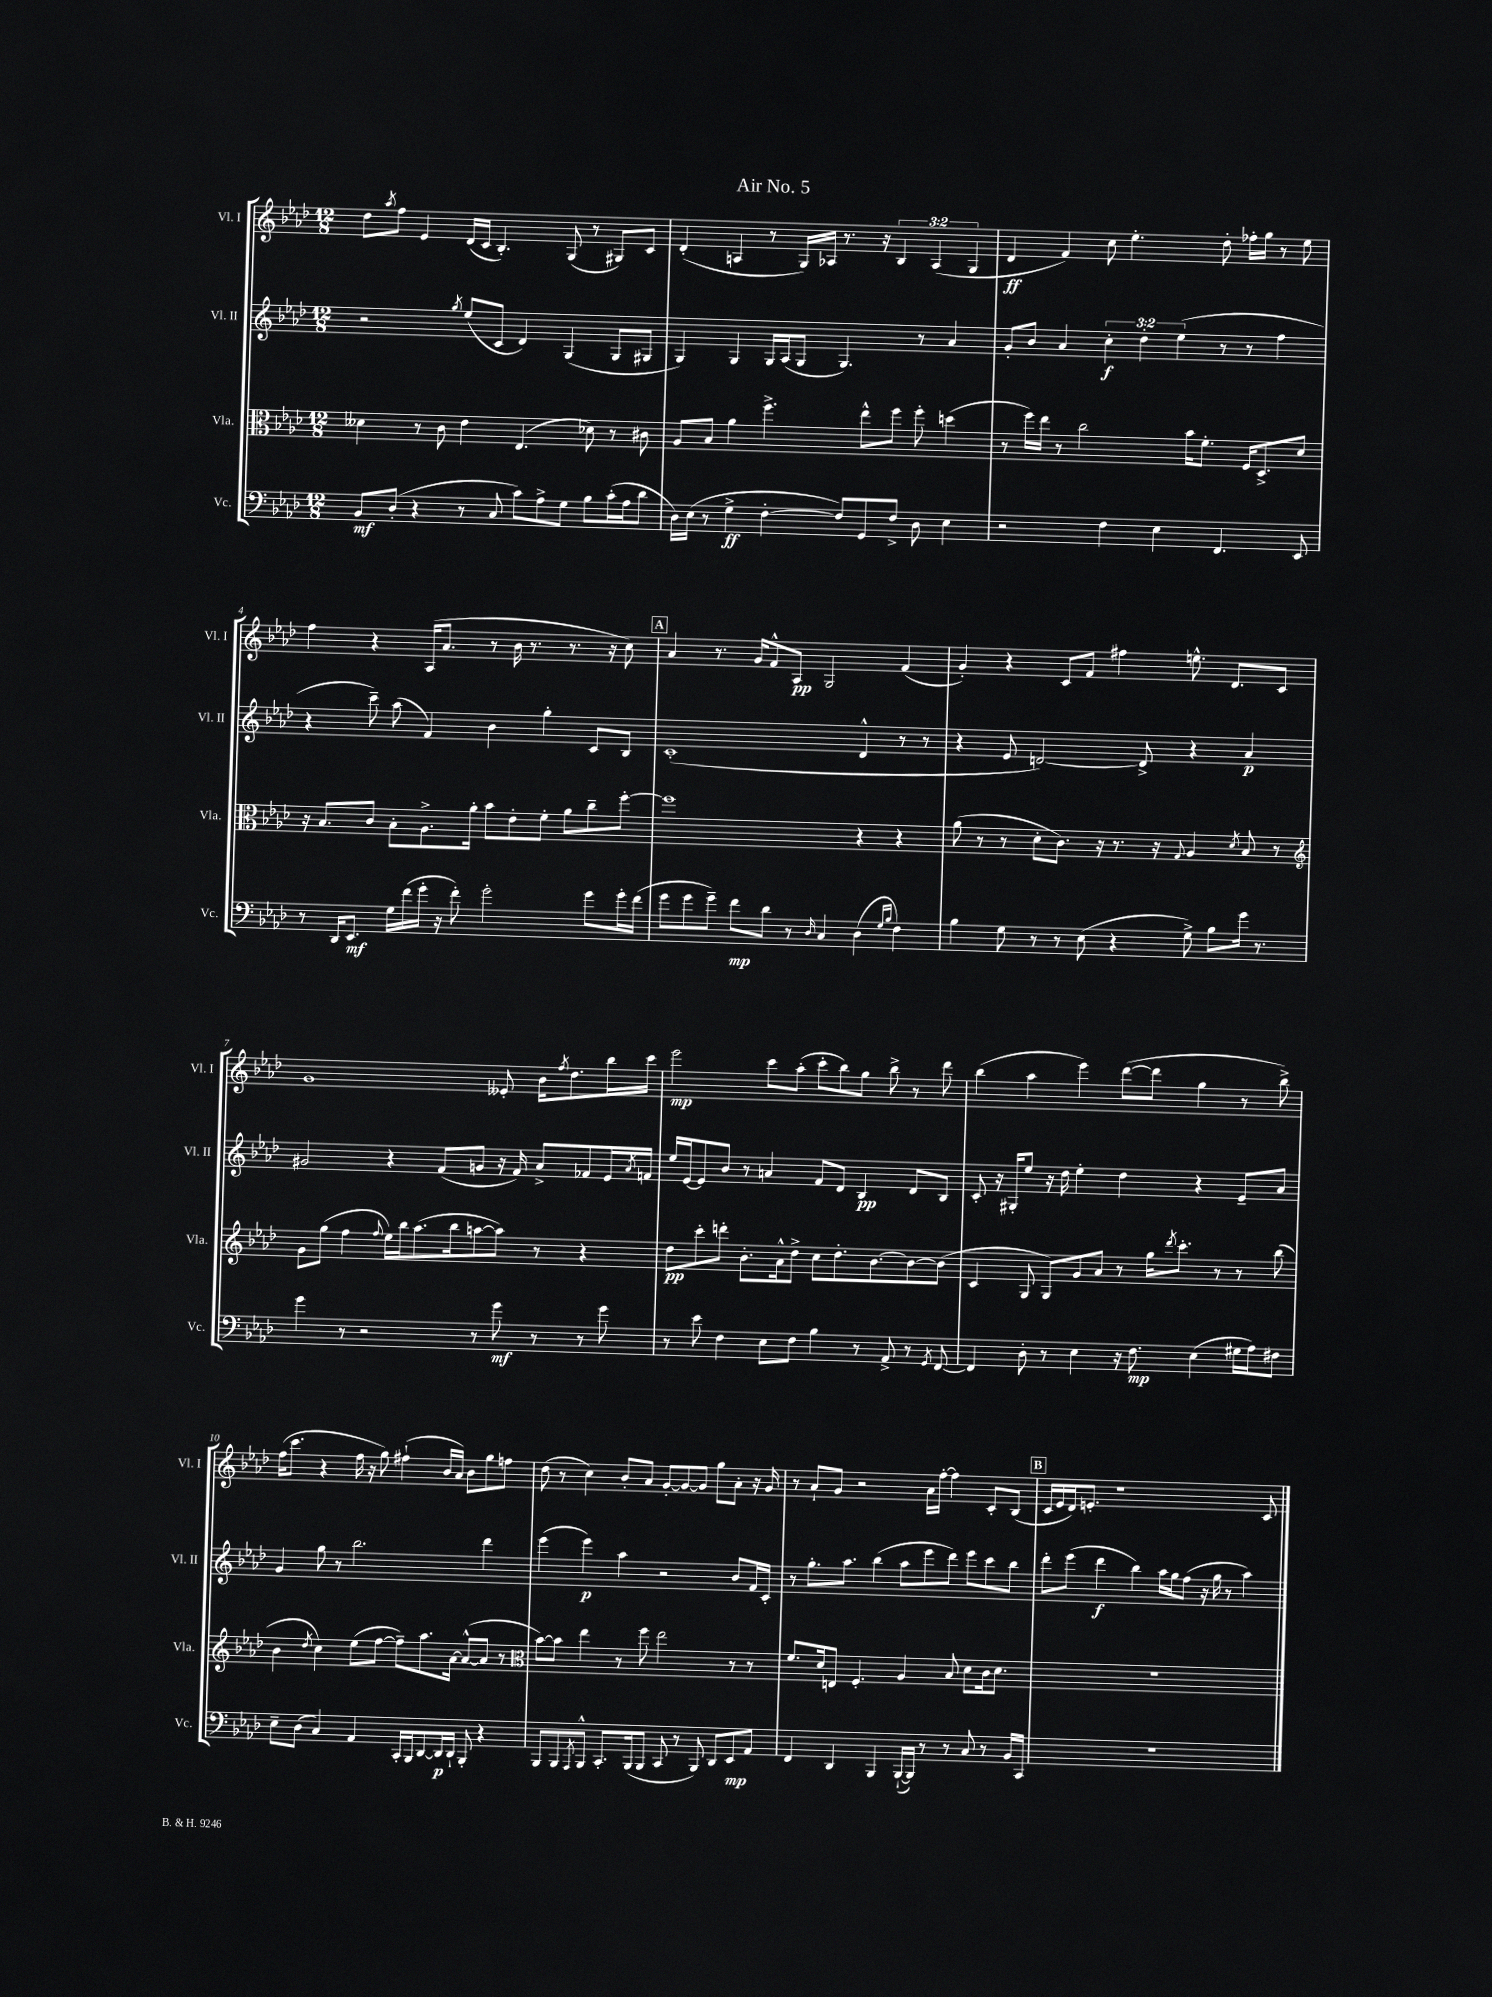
\header { title = "Air No. 5" }
<<
\new StaffGroup <<
\new Staff = "s0" \with { instrumentName = "Vl. I" shortInstrumentName = "Vl. I" } {
    \clef treble \key aes \major \numericTimeSignature \time 12/8 \override Staff.TupletNumber.text = #tuplet-number::calc-fraction-text
    des''8 \acciaccatura { aes''8 } f''8 ees'4 des'16( c'16 bes4.-.) g8( r8 gis8) c'8 |
    des'4-.( a4 r8 g16) aes16 r8. r16 \tuplet 3/2 { bes4 aes4( g4 } |
    des'4\ff f'4) c''8 ees''4.-. des''8-. fes''16-. g''16 r8 ees''8 |
    f''4 r4 aes16( aes'8. r8 bes'16 r8. r8. r16 c''8) |
    \mark \markup { \box "A" } aes'4 r8. g'16 f'8-^ aes8\pp g2 f'4( |
    g'4-.) r4 c'8 f'8 fis''4 e''8.-^ des'8. c'8 |
    g'1 eeses'8-. bes'16 \acciaccatura { f''8 } des''8. bes''16 c'''16 |
    ees'''2\mp c'''8 aes''8-.( c'''8-. bes''8) g''8 bes''8-> r8 des'''8 |
    bes''4( aes''4 ees'''4) des'''8~( des'''8 g''4 r8 bes''8->) |
    f''16( c'''8. r4 f''16 r16 g''8) fis''4-!( bes'16 aes'16) bes'8 g''8 f''8 |
    des''8( r8 c''4) bes'8-. aes'8 g'8~-. g'8~ g'8 g''8 aes'8-. r16 g'16 |
    r8 aes'8-! g'8 r2 aes'16 f''16~-. f''4 c'8-. bes8( |
    \mark \markup { \box "B" } c'16 ees'16 des'16) e'8.-. r1 c'8 \bar "|." |
}
\new Staff = "s1" \with { instrumentName = "Vl. II" shortInstrumentName = "Vl. II" } {
    \clef treble \key aes \major \numericTimeSignature \time 12/8 \override Staff.TupletNumber.text = #tuplet-number::calc-fraction-text
    r2 \acciaccatura { g''8 } ees''8( c'8 des'4) g4( g8 gis8 |
    g4) g4 g16 aes16( g8 g4.) r8 aes'4 |
    g'8-. bes'8 aes'4 \tuplet 3/2 { c''4-.\f des''4-. ees''4( } r8 r8 f''4 |
    r4 c'''8--) aes''8( f'4) bes'4 g''4-. c'8 bes8 |
    \mark \markup { \box "A" } c'1-.( des'4-^ r8 r8 |
    r4 ees'8 d'2~) d'8-> r4 aes'4\p |
    gis'2 r4 f'8( g'8 r16 f'16) aes'8-> fes'8 ees'16 \acciaccatura { aes'8 } f'16 |
    ees''16 ees'16~ ees'8 bes'8 r8 a'4 f'8 des'8 bes4\pp des'8 bes8 |
    c'8-. r16 gis16-. ees''8 r16 des''16 ees''4-. des''4 r4 ees'8-- aes'8 |
    g'4 g''8 r8 bes''2. des'''4 |
    ees'''4( ees'''4\p) aes''4 r2 bes'8 f'16 c'16-. |
    r8 g''8.-. aes''8. bes''4( aes''8 ees'''8 des'''8) ees'''8 c'''8 bes''8 |
    \mark \markup { \box "B" } des'''8-. ees'''8( des'''4\f bes''4) aes''16 g''16 f''8( r16 g''16 r8 aes''4) \bar "|." |
}
\new Staff = "s2" \with { instrumentName = "Vla." shortInstrumentName = "Vla." } {
    \clef alto \key aes \major \numericTimeSignature \time 12/8
    deses'4 r8 c'8 ees'4 ees4.( des'8) r8 cis'8 |
    aes8 bes8 aes'4 f''4.-> ees''8-^ f''8 f''8-. d''4( |
    r8 f''16) ees''16 r8 c''2 bes'16 f'8.-. f16 des8.-> des'8 |
    r16 bes8. c'8 bes8-. aes8.-> aes'16-. bes'8 ees'8-. f'8-. aes'8 c''8-- f''8~-. |
    \mark \markup { \box "A" } f''1 r4 r4 |
    aes'8( r8 r8 des'8-. c'8.) r16 r8. r16 \appoggiatura { g8 } aes4 \acciaccatura { des'8 } bes8 r8 |
    \clef treble g'8 g''8( f''4 \appoggiatura { f''8 } ees''16) bes''16 aes''8.( bes''16 a''8~ a''8) r8 r4 |
    des''8\pp c'''8-. d'''8-. bes'8.-. aes'16-^ des''8-> c''8 des''8.-. bes'8.~ bes'8~ bes'8( |
    c'4 g8 g8) g'8 aes'8 r8 g''16 \acciaccatura { des'''8 } c'''8.-. r8 r8 bes''8( |
    bes'4 \acciaccatura { des''8 } c''4) ees''8( f''8~ f''8--) aes''8. aes'16~ aes'8~-^( aes'8 r8 |
    \clef alto bes'8~) bes'8 ees''4 r8 f''8 ees''2 r8 r8 |
    f'8. des'16 e8 f4.-. aes4 bes8 des'8 c'16 des'8. |
    \mark \markup { \box "B" } R1. \bar "|." |
}
\new Staff = "s3" \with { instrumentName = "Vc." shortInstrumentName = "Vc." } {
    \clef bass \key aes \major \numericTimeSignature \time 12/8
    bes,8\mf des8-.( r4 r8 c8 c'8) aes8-> g8 bes8 c'16-.( aes16 des'8 |
    des16) ees16( r8 g4->\ff f4~-. f8) g,8 f8-> des8 ees4 |
    r2 f4 ees4 f,4. ees,8 |
    r8 des,16 ees,8.\mf g16 f'16( g'16-. r16 f'8-.) g'2-. g'8 g'16-. f'16( |
    \mark \markup { \box "A" } g'8 g'8 g'8--) f'8\mp des'8 r8 \grace { des16 } c4 des4( \grace { g16 bes16 } f4) |
    bes4 g8 r8 r8 ees8( r4 g8->) bes8 g'16 r8. |
    g'4 r8 r2 r8 g'8\mf r8 r8 g'8 |
    r8 ees'8 f4 ees8 f8 bes4 r8 aes,8-> r8 \acciaccatura { g,8 } f,8~ |
    f,4 des8-. r8 ees4 r16 f8.\mp ees4( gis16 aes16) fis8 |
    ees8-- des8( c4) aes,4 c,16-. bes,,16 des,8~ des,16\p des,16-! bes,,8-. r4 |
    bes,,8 bes,,8 \acciaccatura { aes,,8 } bes,,8-^ c,8.-. bes,,16( bes,,8 c,8 r8 bes,,8) des,8 ees,8\mp aes,8 |
    f,4 des,4 bes,,4 bes,,16~-!( bes,,16) r8 r8 c8 r8 bes,16 c,16 |
    \mark \markup { \box "B" } R1. \bar "|." |
}
>>
>>
